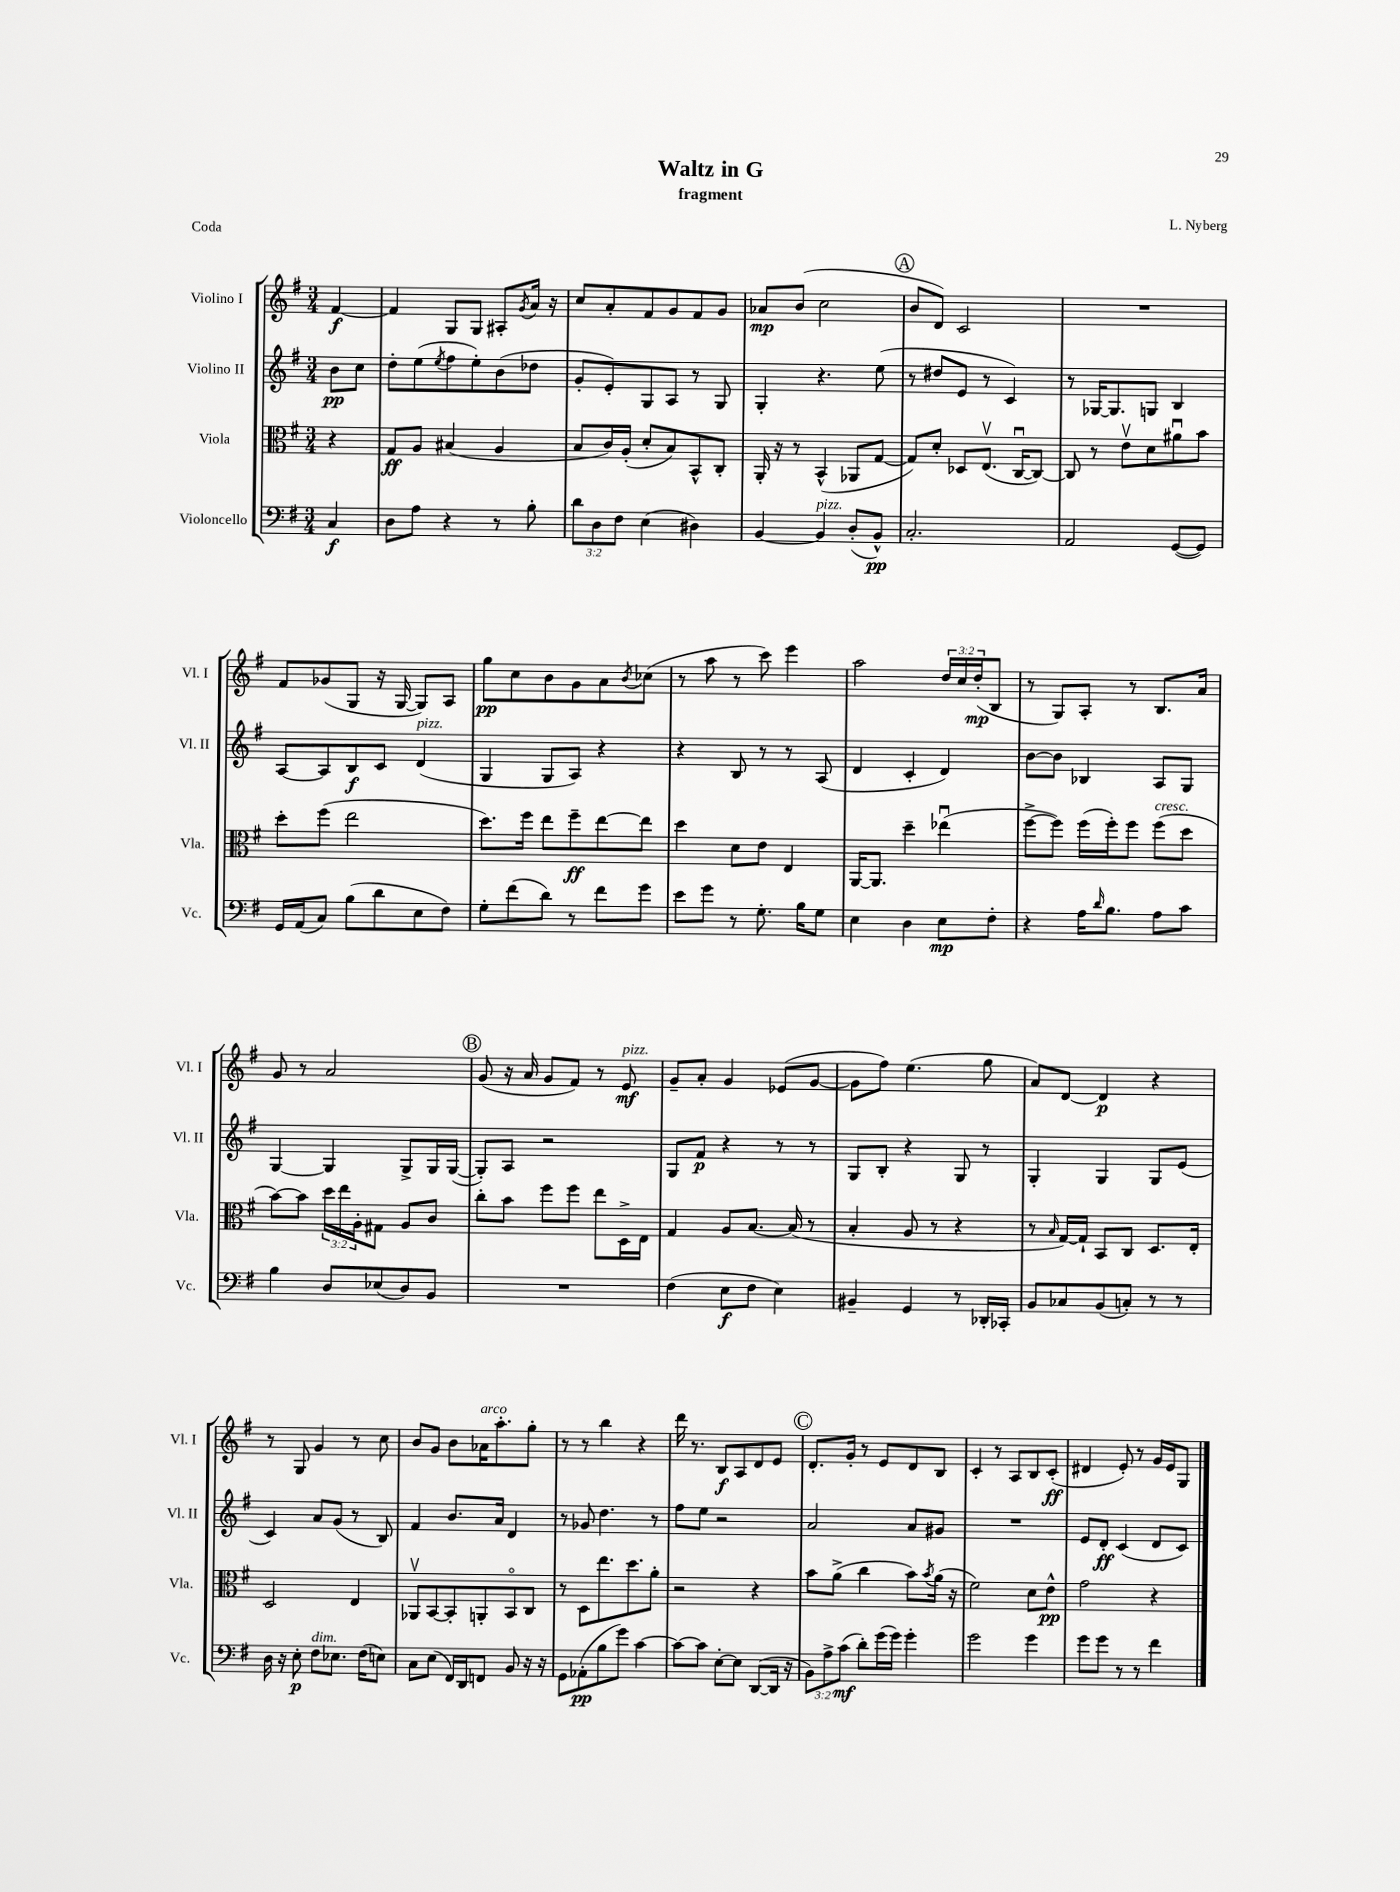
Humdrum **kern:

**kern	**dynam	**kern	**dynam	**kern	**dynam	**kern	**dynam
*part4	*part4	*part3	*part3	*part2	*part2	*part1	*part1
*staff4	*staff4	*staff3	*staff3	*staff2	*staff2	*staff1	*staff1
*I"Violoncello	*	*I"Viola	*	*I"Violino II	*	*I"Violino I	*
*I'Vc.	*	*I'Vla.	*	*I'Vl. II	*	*I'Vl. I	*
*clefF4	*	*clefC3	*	*clefG2	*	*clefG2	*
*k[f#]	*	*k[f#]	*	*k[f#]	*	*k[f#]	*
*M3/4	*	*M3/4	*	*M3/4	*	*M3/4	*
=	=	=	=	=	=	=	=
4C/	f	4r	.	8b\L	pp	[4f#/	f
.	.	.	.	8cc\J	.	.	.
=1	=1	=1	=1	=1	=1	=1	=1
8D\L	.	8G/L	ff	8dd'\L	.	4f#/]	.
8A\J	.	8A/J	.	(8ee\	.	.	.
.	.	.	.	8qee/	.	.	.
4r	.	(4B#X/	.	8ff#\	.	8G/L	.
.	.	.	.	8ee'\)	.	8G/J	.
8r	.	4A/	.	(8b\	.	8A#X'/L	.
.	.	.	.	.	.	8qg/	.
8B'\	.	.	.	8dd-X\J	.	16a/Jk	.
.	.	.	.	.	.	16r	.
=2	=2	=2	=2	=2	=2	=2	=2
12d\L	.	8B/L	.	8g'/L	.	8cc/L	.
12D\	.	.	.	.	.	.	.
.	.	16c/L)	.	8e'/)	.	8a'/	.
12F#\J	.	.	.	.	.	.	.
.	.	(16A'/JJ	.	.	.	.	.
(4E\	.	8d'/L	.	8G/	.	8f#/	.
.	.	8B/)	.	8A/J	.	8g/	.
4D#X\)	.	8BB^^/	.	8r	.	8f#/	.
.	.	8C'/J	.	8G/	.	8g/J	.
=3	=3	=3	=3	=3	=3	=3	=3
[4BB/	.	16AA'/	.	4G'/	.	8a-X/L	mp
.	.	16r	.	.	.	.	.
.	.	8r	.	.	.	(8b/J	.
!LO:TX:a:i:t=pizz.	!	!	!	!	!	!	!
4BB/]	.	(4BB^^/	.	4.r	.	2cc\	.
(8D'/L	.	8AA-X/L	.	.	.	.	.
8BB^^/J)	pp	[8G/J	.	(8ee\	.	.	.
!!LO:REH:place=s1:t=A
=4	=4	=4	=4	=4	=4	=4	=4
2.C'/	.	8G/L])	.	8r	.	8b/L	.
.	.	8d'/J	.	8dd#X/L	.	8d/J)	.
.	.	8D-X/L	.	8e/J	.	2c/	.
.	.	(8.Ev/J	.	8r	.	.	.
.	.	.	.	4c/)	.	.	.
.	.	[16Cu/KL	.	.	.	.	.
.	.	8C/J_)	.	.	.	.	.
=5	=5	=5	=5	=5	=5	=5	=5
2AA/	.	8C/]	.	8r	.	2.r	.
.	.	8r	.	[16G-X/KL	.	.	.
.	.	.	.	8.G-/]	.	.	.
.	.	8ev\L	.	.	.	.	.
.	.	8d\	.	8Gn/J	.	.	.
([8GG/L	.	8a#Xu\	.	4B/	.	.	.
8GG/J])	.	8b\J	.	.	.	.	.
!!LO:LB:g=z
=6	=6	=6	=6	=6	=6	=6	=6
16GG/LL	.	8dd'\L	.	[8A/L	.	8f#/L	.
(16AA/J	.	.	.	.	.	.	.
8C/J)	.	(8ff#\J	.	8A/]	.	(8g-X/	.
(8B\L	.	2ee\	.	8B/	f	8G/J	.
8d\	.	.	.	8c/J	.	16r	.
.	.	.	.	.	.	[16G/	.
!	!	!	!	!LO:TX:a:i:t=pizz.	!	!	!
8E\	.	.	.	(4d/	.	8G/L])	.
8F#\J)	.	.	.	.	.	8A/J	.
=7	=7	=7	=7	=7	=7	=7	=7
8G'\L	.	8.dd\L)	.	4G/	.	8gg\L	pp
(8f#\	.	.	.	.	.	8cc\	.
.	.	16ff#\Jk	.	.	.	.	.
8d\J)	.	8ee\L	.	8G/L	.	8b\	.
8r	.	8ff#~\	ff	8A/J)	.	8g\	.
8f#\L	.	[8ee\	.	4r	.	8a\	.
.	.	.	.	.	.	8qb/	.
8g\J	.	8ee\J]	.	.	.	(8cc-X\J	.
=8	=8	=8	=8	=8	=8	=8	=8
8e\L	.	4dd\	.	4r	.	8r	.
8g\J	.	.	.	.	.	8aa\	.
8r	.	8d\L	.	8B/	.	8r	.
8.G'\	.	8e\J	.	8r	.	8ccc\)	.
.	.	4E/	.	8r	.	4eee\	.
16B\KL	.	.	.	.	.	.	.
8G\J	.	.	.	(8A/	.	.	.
=9	=9	=9	=9	=9	=9	=9	=9
4E\	.	[16AA/KL	.	4d/	.	2aa\	.
.	.	8.AA/J]	.	.	.	.	.
4D\	.	4dd~\	.	4c'/	.	.	.
8E\L	mp	(4ee-Xu\	.	4d/)	.	24dd/LL	.
.	.	.	.	.	.	24cc/	.
.	.	.	.	.	.	(24dd'/J	mp
8F#'\J	.	.	.	.	.	8B/J	.
=10	=10	=10	=10	=10	=10	=10	=10
4r	.	[8ff#^\L	.	[8b\L	.	8r	.
.	.	8ff#\J])	.	8b\J]	.	8G/L)	.
16A\KL	.	(16ff#\LL	.	4B-X/	.	8A'/J	.
16qqd/	.	.	.	.	.	.	.
8.B\J	.	16ff#'\J)	.	.	.	.	.
.	.	8ff#\J	.	.	.	8r	.
!	!	!LO:TX:a:i:t=cresc.	!	!	!	!	!
8A\L	.	(8ff#\L	.	8A/L	.	8.B/L	.
8c\J	.	8dd\J	.	8G/J	.	.	.
.	.	.	.	.	.	16a/Jk	.
!!LO:LB:g=z
=11	=11	=11	=11	=11	=11	=11	=11
4B\	.	[8b\L)	.	[4G/	.	8g/	.
.	.	8b\J]	.	.	.	8r	.
8D/L	.	24dd\LL	.	4G/]	.	2a/	.
.	.	24ee\	.	.	.	.	.
.	.	24A'\J	.	.	.	.	.
(8E-X/	.	8G#X\J	.	.	.	.	.
8D/)	.	8A/L	.	8G^/L	.	.	.
8BB/J	.	8c/J	.	16G/L	.	.	.
.	.	.	.	([16G/JJ	.	.	.
!!LO:REH:place=s1:t=B
=12	=12	=12	=12	=12	=12	=12	=12
2.r	.	8cc'\L	.	8G'/L])	.	(8g/	.
.	.	8b\J	.	8A/J	.	16r	.
.	.	.	.	.	.	16a/	.
.	.	8ff#\L	.	2r	.	8g/L	.
.	.	8ff#\J	.	.	.	8f#/J)	.
.	.	8ee\L	.	.	.	8r	.
!	!	!	!	!	!	!LO:TX:a:i:t=pizz.	!
.	.	16D^\L	.	.	.	8e/	mf
.	.	16E\JJ	.	.	.	.	.
=13	=13	=13	=13	=13	=13	=13	=13
(4F#\	.	4G/	.	8G/L	.	8g~/L	.
.	.	.	.	8f#/J	p	8a'/J	.
8E\L	f	8A/L	.	4r	.	4g/	.
8F#\J	.	[8.B/J	.	.	.	.	.
4E\)	.	.	.	8r	.	(8e-X/L	.
.	.	(16B/]	.	.	.	.	.
.	.	8r	.	8r	.	[8g/J	.
=14	=14	=14	=14	=14	=14	=14	=14
4BB#X~/	.	4B'/	.	8G/L	.	8g\L]	.
.	.	.	.	8B'/J	.	8ff#\J)	.
4GG/	.	8A/	.	4r	.	(4.ee\	.
.	.	8r	.	.	.	.	.
8r	.	4r	.	8G/	.	.	.
16DD-X'/LL	.	.	.	8r	.	8gg\	.
16CC-X'/JJ	.	.	.	.	.	.	.
=15	=15	=15	=15	=15	=15	=15	=15
8BB/L	.	8r	.	4G'/	.	8a/L)	.
.	.	16qqB/	.	.	.	.	.
8C-X/	.	[16G/LL)	.	.	.	[8d/J	.
.	.	16G`/JJ]	.	.	.	.	.
(8BB/	.	8BB/L	.	4G/	.	4d/]	p
8Cn'/J)	.	8C/J	.	.	.	.	.
8r	.	8.D/L	.	8G/L	.	4r	.
8r	.	.	.	(8e/J	.	.	.
.	.	16E'/Jk	.	.	.	.	.
!!LO:LB:g=z
=16	=16	=16	=16	=16	=16	=16	=16
16D\	.	2D/	.	4c/)	.	8r	.
16r	.	.	.	.	.	.	.
8E'\	p	.	.	.	.	8G/	.
!LO:TX:a:i:t=dim.	!	!	!	!	!	!	!
8F#\L	.	.	.	8a/L	.	4g/	.
8.E-X\J	.	.	.	(8g/J	.	.	.
.	.	4E/	.	8r	.	8r	.
(16F#\KL	.	.	.	.	.	.	.
8En\J)	.	.	.	8B/)	.	8cc\	.
=17	=17	=17	=17	=17	=17	=17	=17
8C\L	.	8AA-Xv/L	.	4f#/	.	8b/L	.
(8E\J	.	[8BB/	.	.	.	8g/J	.
16FF#/LL)	.	8BB'/]	.	8.b/L	.	8b\L	.
16DD/J	.	.	.	.	.	.	.
!	!	!	!	!	!	!LO:TX:a:i:t=arco	!
8FFn/J	.	8AAn'/	.	.	.	16a-X\K	.
.	.	.	.	16a/Jk	.	8.aa'\	.
8BB/	.	8BB/	.	4d/	.	.	.
16r	.	8C/J	.	.	.	8gg'\J	.
16r	.	.	.	.	.	.	.
=18	=18	=18	=18	=18	=18	=18	=18
8GG\L	.	8r	.	8r	.	8r	.
(8AA-X'\	pp	8D\L	.	8g-X/	.	8r	.
8B\	.	8.ee\	.	4.dd\	.	4bb\	.
8g\J)	.	.	.	.	.	.	.
.	.	8.dd\	.	.	.	.	.
[4c\	.	.	.	.	.	4r	.
.	.	8a'\J	.	8r	.	.	.
=19	=19	=19	=19	=19	=19	=19	=19
8c\L_	.	2r	.	8ff#\L	.	16ddd\	.
.	.	.	.	.	.	8.r	.
8c\J]	.	.	.	8ee\J	.	.	.
[8E'\L	.	.	.	2r	.	8B/L	f
8E\J]	.	.	.	.	.	8A/	.
([8DD/L	.	4r	.	.	.	8d/	.
16DD/Jk]	.	.	.	.	.	8e/J	.
16r	.	.	.	.	.	.	.
!!LO:REH:place=s1:t=C
=20	=20	=20	=20	=20	=20	=20	=20
12BB\L)	.	8b\L	.	2a/	.	8.d'/L	.
12A^\	.	.	.	.	.	.	.
.	.	(8a^\J	.	.	.	.	.
(12c\J	mf	.	.	.	.	.	.
.	.	.	.	.	.	16g'/Jk	.
8d'\L)	.	4cc\	.	.	.	8r	.
(16g\L	.	.	.	.	.	8e/L	.
16g\JJ)	.	.	.	.	.	.	.
4g'\	.	8b\L)	.	8a/L	.	8d/	.
.	.	8qb/	.	.	.	.	.
.	.	(16a\Jk	.	8g#X/J	.	8B/J	.
.	.	16r	.	.	.	.	.
=21	=21	=21	=21	=21	=21	=21	=21
2g\	.	2f#\)	.	2.r	.	4c'/	.
.	.	.	.	.	.	8r	.
.	.	.	.	.	.	8A/L	.
4g\	.	8d\L	.	.	.	8B/	.
.	.	8e^^\J	pp	.	.	(8c'/J	ff
=22	=22	=22	=22	=22	=22	=22	=22
8g\L	.	2g\	.	8e/L	.	4d#X/	.
8g\J	.	.	.	8d'/J	ff	.	.
8r	.	.	.	(4c/	.	8e'/)	.
8r	.	.	.	.	.	8r	.
4f#\	.	4r	.	8d/L	.	16g/LL	.
.	.	.	.	.	.	16e/J	.
.	.	.	.	8c/J)	.	8G/J	.
==	==	==	==	==	==	==	==
*-	*-	*-	*-	*-	*-	*-	*-
